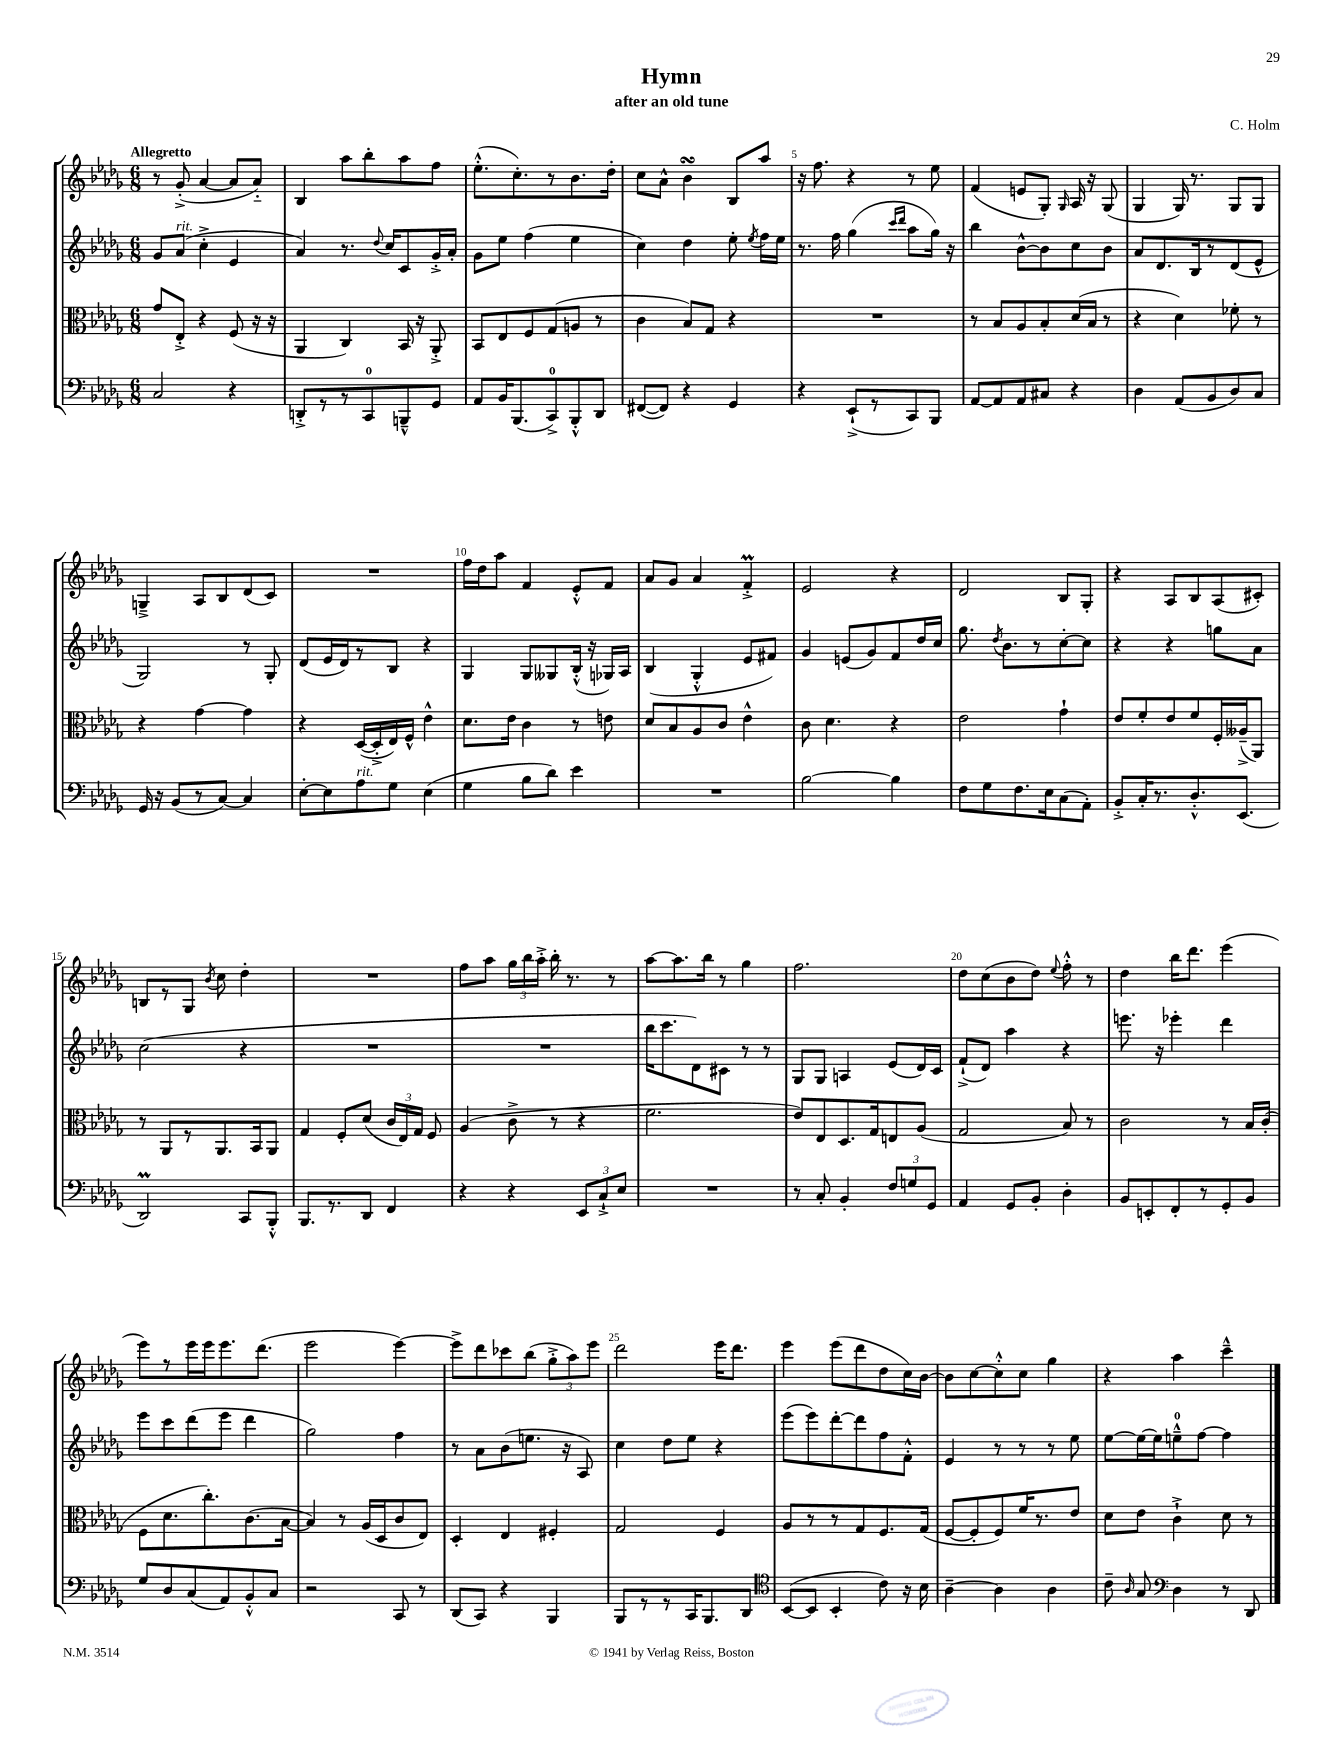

**kern	**kern	**kern	**kern
*part4	*part3	*part2	*part1
*staff4	*staff3	*staff2	*staff1
*clefF4	*clefC3	*clefG2	*clefG2
*k[b-e-a-d-g-]	*k[b-e-a-d-g-]	*k[b-e-a-d-g-]	*k[b-e-a-d-g-]
*M6/8	*M6/8	*M6/8	*M6/8
=1	=1	=1	=1
!	!	!	!LO:TX:a:B:t=Allegretto
2C/	8g-/L	8g-/L	8r
!	!	!LO:TX:a:i:t=rit.	!
.	8E-'^/J	(8a-/J	(8g-'^/
.	4r	4cc'^\	[4a-/
4r	(8F/	4e-/	8a-/L]
.	16r	.	8a-/J)
.	16r	.	.
=2	=2	=2	=2
8DDn'^/L	4AA-/	4a-/)	4B-/
8r	.	.	.
8r	4C/)	8.r	8aa-\L
8CC/	.	.	8bb-'\
.	.	8qqdd-/	.
.	.	16cc/KL	.
8BBBn~^^/	16BB-/	8c/	8aa-\
.	16r	.	.
8GG-/J	8AA-'^/	16g-'^/L	8ff\J
.	.	16a-'/JJ	.
=3	=3	=3	=3
8AA-/L	8BB-/L	8g-\L	(8.ee-'^^\L
16BB-/K	8E-/	8ee-\J	.
(8.BBB-/	.	.	8.cc'\)
.	8F/	(4ff\	.
8CC^/)	(8G-/	.	8r
8BBB-'^^/	8An/J	4ee-\	8.b-\
8DD-/J	8r	.	.
.	.	.	16dd-'\Jk
=4	=4	=4	=4
([8FF#X/L	4c\	4cc\)	8cc\L
8FF#/J])	.	.	8a-^^\J
4r	8B-/L)	4dd-\	4b-sSSS\
.	8G-/J	.	.
4GG-/	4r	8ee-'\	8B-/L
.	.	8qee-/	.
.	.	16ff\LL	8aa-/J
.	.	16ee-\JJ	.
=5	=5	=5	=5
4r	2.r	8.r	16r
.	.	.	8.ff\
.	.	16ff\	.
(8EE-`^/L	.	(4gg-\	4r
8r	.	.	.
.	.	16qqccc/LL	.
.	.	16qqddd-/JJ	.
8CC/)	.	8aa-\L	8r
8BBB-/J	.	16gg-\Jk)	8ee-\
.	.	16r	.
=6	=6	=6	=6
[8AA-/L	8r	4bb-\	(4f/
8AA-/]	8B-/L	.	.
8AA-/	8A-/	[8b-^^\L	8en/L
8C#X/J	8B-'/	8b-\]	8G-'/J)
.	.	.	16qqG-/
4r	(16d-/L	8cc\	16A-/
.	16B-/JJ	.	16r
.	8r	8b-\J	(8G-/
=7	=7	=7	=7
4D-\	4r	8a-/L	4G-/
.	.	8.d-/	.
(8AA-/L	4d-\)	.	16G-/)
.	.	16B-/k	8.r
8BB-/	.	8r	.
8D-/)	8f-X'\	(8d-/	8G-/L
8C/J	8r	8e-^^/J	8G-/J
!!LO:LB:g=z
=8	=8	=8	=8
16GG-/	4r	2G-/)	4Gn~^/
16r	.	.	.
(8BB-/L	.	.	.
8r	[4g-\	.	8A-/L
[8C/J)	.	.	8B-/
4C/]	4g-\]	8r	(8d-/
.	.	8G-'/	8c/J)
=9	=9	=9	=9
[8E-'\L	4r	(8d-/L	2.r
8E-\]	.	16e-/L	.
.	.	16d-/J)	.
!LO:TX:a:i:t=rit.	!	!	!
8A-\	([16D-/LL	8r	.
.	16D-'^/]	.	.
8G-\J	16E-/)	8B-/J	.
.	16F^^/JJ	.	.
(4E-\	4e-^^\	4r	.
=10	=10	=10	=10
4G-\	8.d-\L	4G-/	16ff\LL
.	.	.	16dd-\J
.	.	.	8aa-\J
.	16e-\Jk	.	.
8B-\L	4c\	8G-/L	4f/
8d-\J)	.	8G--X/	.
4e-\	8r	(16B-'^^/Jk	8e-'^^/L
.	.	16r	.
.	8en\	16G-X/LL)	8f/J
.	.	16A-/JJ	.
=11	=11	=11	=11
2.r	8d-/L	(4B-/	8a-/L
.	8B-/	.	8g-/J
.	8A-/	4G-'^^/	4a-/
.	8c/J	.	.
.	4e-^^\	8e-/L	4fm'^/
.	.	8f#X/J)	.
=12	=12	=12	=12
[2B-\	8c\	4g-/	2e-/
.	4.d-\	.	.
.	.	(8en/L	.
.	.	8g-/)	.
4B-\]	4r	8f/	4r
.	.	16dd-/L	.
.	.	16cc/JJ	.
=13	=13	=13	=13
8F\L	2e-\	8.gg-\	2d-/
8G-\	.	.	.
.	.	8qdd-/	.
.	.	8.b-\L	.
8.F\	.	.	.
.	.	8r	.
16E-\k	.	.	.
(8C\	4g-`\	[8cc'\	8B-/L
8AA-'\J)	.	8cc\J]	8G-'/J
=14	=14	=14	=14
8BB-'^/L	8e-/L	4r	4r
16C'/K	8f'/	.	.
8.r	.	.	.
.	8e-/	4r	8A-/L
8.D-'^^/	8f/	.	8B-/
.	16F'/L	8ggn\L	(8A-/
(8.EE-/J	(16A--X~^/J	.	.
.	8AA-/J)	8a-\J	8c#X'/J)
!!LO:LB:g=z
=15	=15	=15	=15
2DD-M/)	8r	(2cc\	8Bn/L
.	8AA-/L	.	8r
.	8r	.	8G-/J
.	.	.	8qb-/
.	8.AA-/	.	8cc\
8CC/L	.	4r	4dd-'\
.	16BB-/k	.	.
8BBB-'^^/J	8AA-/J	.	.
=16	=16	=16	=16
8.BBB-/L	4G-/	2.r	2.r
8.r	.	.	.
.	8F'/L	.	.
8DD-/J	(8d-/J	.	.
4FF/	24c/LL	.	.
.	24E-/)	.	.
.	24G-/JJ	.	.
.	8F/	.	.
=17	=17	=17	=17
4r	(4A-/	2.r	8ff\L
.	.	.	8aa-\J
4r	8c^\	.	24gg-\LL
.	.	.	24bb-\
.	.	.	24aa-'^\JJ
.	8r	.	16bb-'\
.	.	.	8.r
12EE-/L	4r	.	.
12C`^/	.	.	.
.	.	.	8r
12E-/J	.	.	.
=18	=18	=18	=18
2.r	2.f\	16bb-\KL	[8aa-\L
.	.	8.ccc\	.
.	.	.	8.aa-\]
.	.	8d-\)	.
.	.	.	16bb-\Jk
.	.	8c#X\J	8r
.	.	8r	4gg-\
.	.	8r	.
=19	=19	=19	=19
8r	8e-/L)	8G-/L	2.ff\
8C'/	8E-/	8G-/J	.
4BB-'/	8.D-/	4An/	.
.	16G-/k	.	.
12F/L	8En/	(8e-/L	.
12Gn/	.	.	.
.	(8A-/J	16d-/L)	.
12GG-/J	.	.	.
.	.	16c/JJ	.
=20	=20	=20	=20
4AA-/	2G-/	(8f`^/L	8dd-\L
.	.	8d-/J)	(8cc\
8GG-/L	.	4aa-\	8b-\
8BB-'/J	.	.	8dd-\J)
.	.	.	8qqee-/
4D-'\	8B-/)	4r	8ff'^^\
.	8r	.	8r
=21	=21	=21	=21
8BB-/L	2c\	8.eeen\	4dd-\
8EEn'/	.	.	.
.	.	16r	.
8FF'/	.	4eee-X'\	16bb-\KL
.	.	.	8.ddd-\J
8r	.	.	.
8GG-'/	8r	4ddd-\	(4eee-\
8BB-/J	16B-/LL	.	.
.	(16c'/JJ	.	.
!!LO:LB:g=z
=22	=22	=22	=22
8G-/L	8F\L	8eee-\L	8eee-\L)
8D-/	8.d-\	8ccc\	8r
(8C/	.	(8ddd-\	16eee-\L
.	8.cc'\)	.	16eee-\J
8AA-/)	.	8eee-\J	8.eee-\
8BB-'^^/	(8.c\	4ddd-\	.
.	.	.	(8.ddd-\J
8C/J	.	.	.
.	[16B-\Jk	.	.
=23	=23	=23	=23
2r	4B-/])	2gg-\)	2eee-\
.	8r	.	.
.	(16A-/LL	.	.
.	16D-/J	.	.
8CC/	8c/	4ff\	[4eee-\)
8r	8E-/J)	.	.
=24	=24	=24	=24
(8DD-/L	4D-'/	8r	8eee-^\L]
8CC/J)	.	8a-\L	8ddd-\
4r	4E-/	(8b-\	8ccc-X\
.	.	8.een\J	(8bb-\J
4BBB-/	4F#X'/	.	12gg-'^\L
.	.	16r	.
.	.	.	12aa-\)
.	.	8A-/)	.
.	.	.	12eee-\J
=25	=25	=25	=25
8BBB-/L	2G-/	4cc\	2ddd-\
8r	.	.	.
8r	.	8dd-\L	.
16CC/K	.	8ee-\J	.
8.BBB-/	.	.	.
.	4F/	4r	16eee-\KL
.	.	.	8.ddd-\J
8DD-/J	.	.	.
=26	=26	=26	=26
*clefC4	*	*	*
([8BB-/L	8A-/L	(8eee-\L	4eee-\
8BB-/J]	8r	8eee-\)	.
4BB-'/	8r	[8ddd-'\	(8eee-\L
.	8G-/	8ddd-\]	8ddd-\
8c\)	8.F/	8ff\	8dd-\
16r	.	8f'^^\J	16cc\L)
16B-\	(16G-/Jk	.	[16b-\JJ
=27	=27	=27	=27
[4A-~\	[8F/L	4e-/	8b-\L]
.	8F'/]	.	[8cc\
4A-\]	8F/)	8r	8cc'^^\]
.	16f/K	8r	8cc\J
.	8.r	.	.
4A-\	.	8r	4gg-\
.	8e-/J	8ee-\	.
=28	=28	=28	=28
8c~\	8d-\L	[8ee-\L	4r
16qqA-/	.	.	.
8G-/	8e-\J	16ee-\L_	.
.	.	16ee-\J]	.
*clefF4	*	*	*
4D-\	4c`^\	8een~^^\	4aa-\
.	.	[8ff\J	.
8r	8d-\	4ff\]	4ccc~^^\
8DD-/	8r	.	.
==	==	==	==
*-	*-	*-	*-
